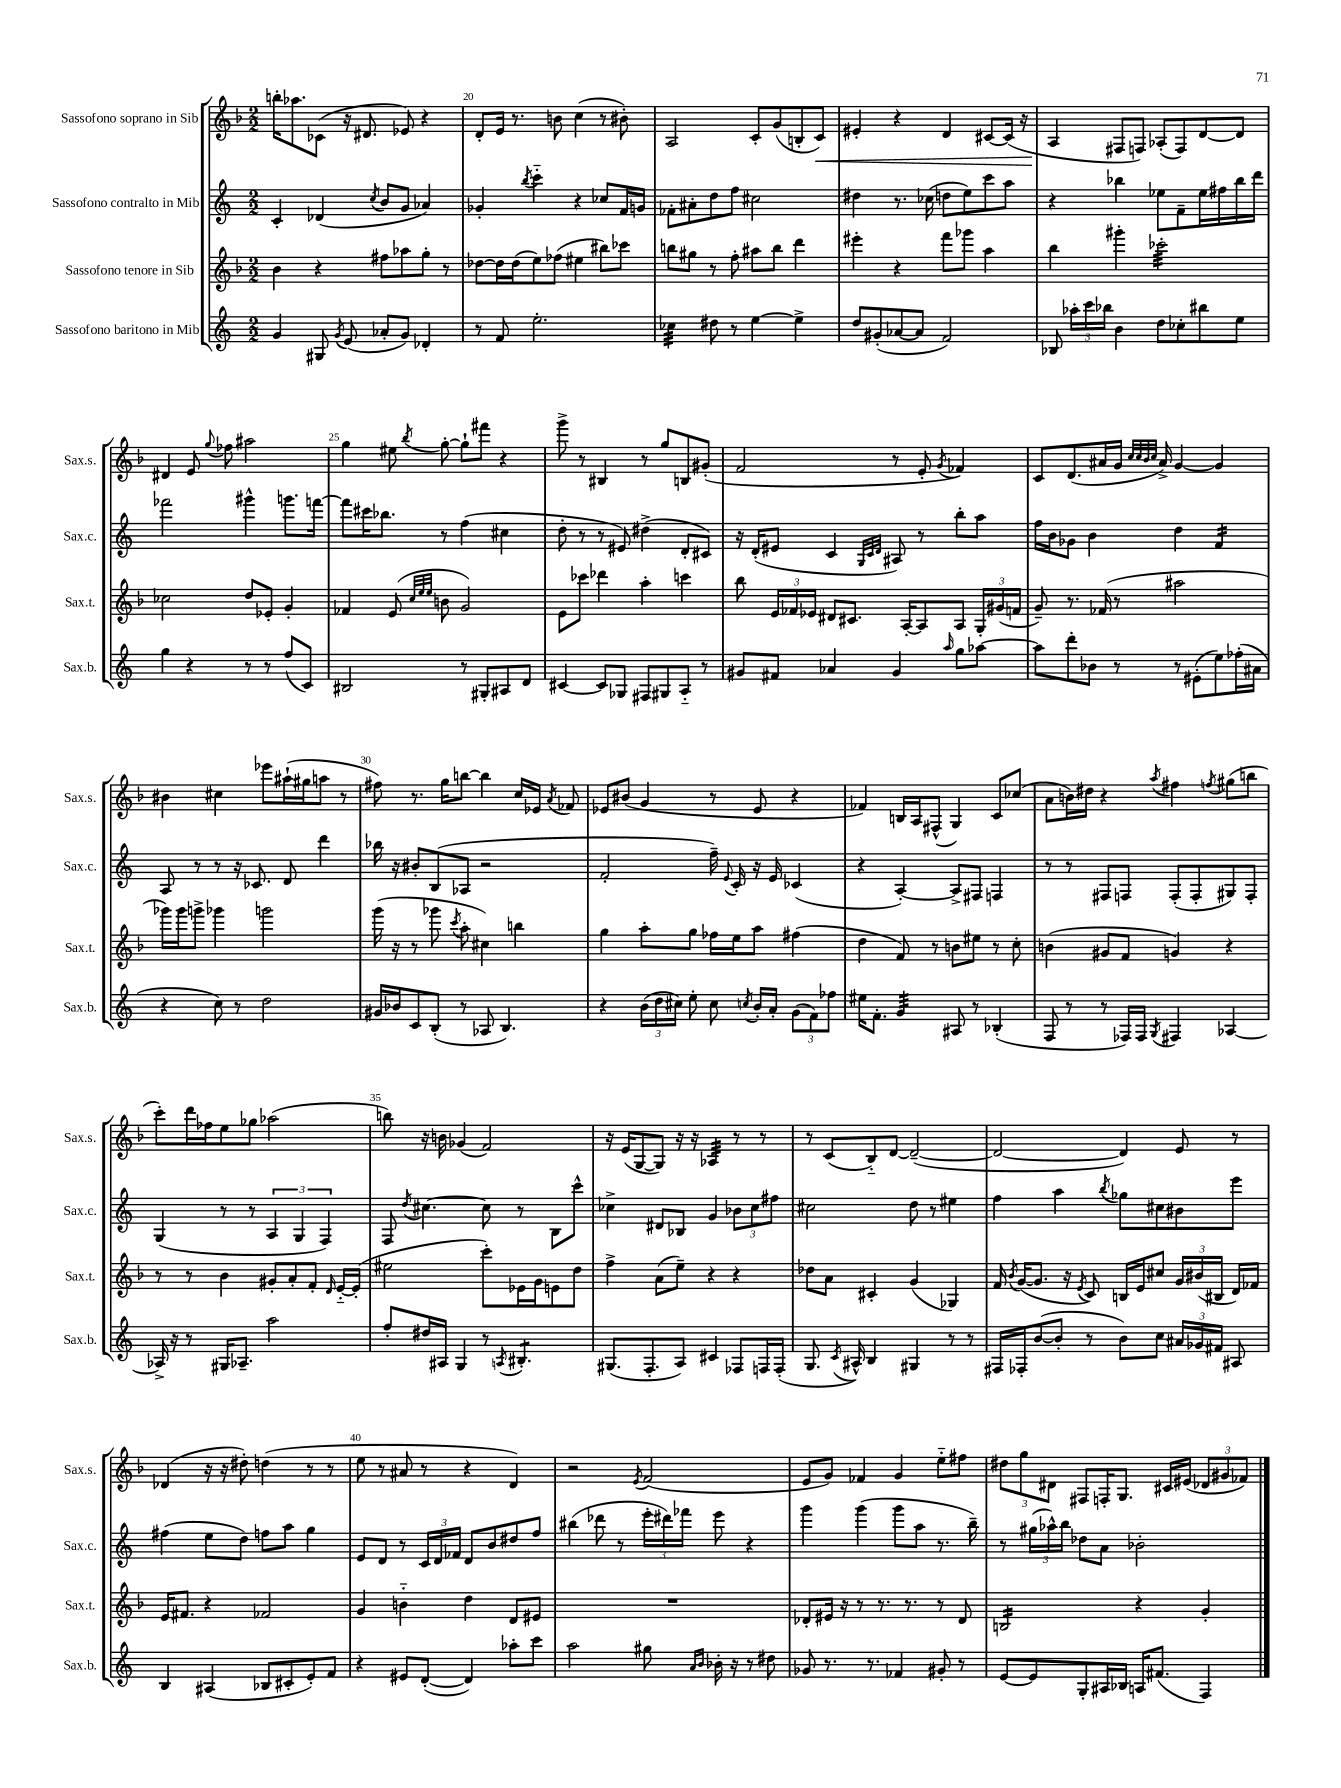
<<
\new StaffGroup <<
\new Staff = "s0" \with { instrumentName = "Sassofono soprano in Sib" shortInstrumentName = "Sax.s." } {
    \clef treble \key f \major \numericTimeSignature \time 2/2
    \autoBeamOff b''16[-. aes''8. ces'8]( r16 dis'8. ees'8) r4 |
    d'8[-. e'16] r8. b'8 c''4( r8 bis'8-.) |
    a2 c'8[-. g'8( b8-. c'8]\<) |
    eis'4-. r4 d'4 cis'8[~ cis'16]( r16 |
    a4\! fis8[ f8]) aes8[-.( f8) d'8~ d'8] |
    dis'4 e'8 \appoggiatura { g''8 } fes''8 ais''2 |
    g''4 eis''8 \acciaccatura { bes''8 } g''8~-. g''8[-! fis'''8] r4 |
    g'''8-> r8 bis4 r8 g''8[ b8 gis'8]-.( |
    f'2 r8 e'8-. \acciaccatura { g'8 } fes'4) |
    c'8[ d'8.( ais'16 g'16] \grace { c''32[ c''32 bes'32 c''32] } ais'16->) g'4~ g'4 |
    bis'4 cis''4 ees'''8[ ais''16-!( gis''16 a''8] r8 |
    fis''8) r8. g''16[ b''8]~ b''4 c''16[ ees'16] \acciaccatura { a'8 } fes'8 |
    ees'8[ bis'8]( g'4 r8 ees'8 r4 |
    fes'4) b16[ a16 fis8]-^( g4) c'8[ ces''8]( |
    a'8[ b'16) dis''16] r4 \acciaccatura { a''8 } fis''4 \acciaccatura { f''8 } gis''8[( b''8] |
    c'''8[-.) d'''16 fes''16 e''8 ges''8] aes''2( |
    b''8) r16 b'16 ges'4( f'2) |
    r16 e'16[( g8~ g8]) r16 r16 aes4:32 r8 r8 |
    r8 c'8[( bes8-_) d'8]~ d'2~--( |
    d'2~ d'4) e'8 r8 |
    des'4( r16 r16 dis''8-.) d''4( r8 r8 |
    e''8 r8 ais'8 r8 r4 d'4) |
    r2 \acciaccatura { e'8 } f'2( |
    e'8[ g'8]) fes'4 g'4 e''8[-_ fis''8] |
    \tuplet 3/2 { dis''8[ g''8 dis'8] } fis8[ f16-. g8.] cis'16[ eis'16]( \tuplet 3/2 { des'8[ gis'8 fes'8]) } \bar "|." |
}
\new Staff = "s1" \with { instrumentName = "Sassofono contralto in Mib" shortInstrumentName = "Sax.c." } {
    \clef treble \key c \major \numericTimeSignature \time 2/2
    \autoBeamOff c'4-. des'4( \acciaccatura { c''8 } b'8[ g'8] aes'4) |
    ges'4-. \acciaccatura { b''8 } c'''4-_ r4 ces''8[ f'16 g'16] |
    fes'8[-. ais'8-. d''8 f''8] cis''2 |
    dis''4 r8. ces''16( d''8[ e''8) c'''8 a''8] |
    r4 bes''4 ees''8[ f'8-- ees''16 fis''16 bes''16 d'''16] |
    fes'''2 gis'''4-^ g'''8.[ f'''16]~ |
    f'''8[ cis'''16 bes''8.] r8 f''4( cis''4 |
    d''8-. r8 r8 eis'8) dis''4->( d'8[-. cis'8]) |
    r16 d'16[-.( eis'8] c'4 \grace { g32[ c'32 d'32] } ais8) r8 b''8[-. a''8] |
    f''16[ b'16 ges'8] b'4 d''4 f'4:16 |
    a8 r8 r8 r16 ces'8. d'8 d'''4 |
    bes''16 r16 bis'8[-. b8( aes8] r2 |
    f'2-. f''16--) \appoggiatura { e'8 } c'16-. r16 e'16 ces'4( |
    r4 a4~-.) a8[-> fis8] f4 |
    r8 r8 fis8[ f8] f8[-.( f8-. gis8) f8]-. |
    g4( r8 r8 \tuplet 3/2 { a4 g4 f4) } |
    f8 \acciaccatura { d''8 } cis''4.~ cis''8 r8 b8[ c'''8]-^ |
    ces''4-> dis'8[ bes8] g'4 \tuplet 3/2 { bes'8[ ces''8 fis''8] } |
    cis''2 d''8 r8 eis''4 |
    f''4 a''4 \acciaccatura { b''8 } ges''8[ cis''8 bis'8 e'''8] |
    fis''4( e''8[ d''8]) f''8[ a''8] g''4 |
    e'8[ d'8] r8 \tuplet 3/2 { c'16[ d'16 fes'16] } d'8[ b'8 dis''8 f''8] |
    bis''4( des'''8 r8 \tuplet 3/2 { e'''16[-. dis'''16) fes'''16] } e'''8 r4 |
    g'''4 g'''4( g'''8[ a''8] r8. b''16--) |
    r8 \tuplet 3/2 { gis''16[( aes''16-^) b''16] } des''8[ a'8] bes'2-. \bar "|." |
}
\new Staff = "s2" \with { instrumentName = "Sassofono tenore in Sib" shortInstrumentName = "Sax.t." } {
    \clef treble \key f \major \numericTimeSignature \time 2/2
    \autoBeamOff bes'4 r4 fis''8[ aes''8 g''8]-. r8 |
    des''8[~ des''16 des''16( e''8) fes''8]( eis''4 bis''8[) ces'''8] |
    b''8[ gis''8] r8 f''8-. ais''8[ b''8] d'''4 |
    eis'''4-. r4 f'''8[ ges'''8] a''4 |
    bes''4 gis'''4-. ces'''2:32-. |
    ces''2 d''8[ ees'8]-. g'4-. |
    fes'4 e'8( \grace { c''32[ e''32 e''32] } b'8 g'2) |
    e'8[ ces'''8] des'''4 a''4-. c'''4 |
    bes''8 \tuplet 3/2 { e'16[ fes'16 ees'16] } dis'8[ cis'8.] a16[~-. a8 a8] \tuplet 3/2 { g16[-. gis'16( f'16] } |
    g'8--) r8. fes'16( r8 ais''2 |
    ges'''16[) ges'''16 g'''8]-> ges'''4 g'''2 |
    g'''16( r16 r8 ges'''8 \acciaccatura { c'''8 } a''8-. cis''4) b''4 |
    g''4 a''8[-. g''8] fes''16[ e''16 a''8] fis''4( |
    d''4 f'8) r8 b'8[ eis''8] r8 c''8-. |
    b'4( gis'8[ f'8] g'4) r4 |
    r8 r8 bes'4 gis'8[-. a'8-. f'8]-. \grace { d'16 } e'16[~-_ e'16]-.( |
    eis''2 c'''8[-.) ees'16 g'16 e'8 d''8] |
    f''4-> a'8[( e''8]--) r4 r4 |
    des''8[ a'8] cis'4-. g'4( ges4) |
    f'16 \acciaccatura { bes'8 } g'16[~( g'8.] r16 \acciaccatura { e'8 } c'8) b16[ e'16 cis''8] \tuplet 3/2 { g'16[ bis'16( bis16] } d'16[) fes'16] |
    e'16[ fis'8.] r4 fes'2 |
    g'4 b'4-_ d''4 d'8[ eis'8] |
    R1 |
    des'8[-. eis'16] r16 r8 r8. r8. r8 des'8 |
    b2:16 r4 g'4-. \bar "|." |
}
\new Staff = "s3" \with { instrumentName = "Sassofono baritono in Mib" shortInstrumentName = "Sax.b." } {
    \clef treble \key c \major \numericTimeSignature \time 2/2
    \autoBeamOff g'4 gis8 \acciaccatura { g'8 } e'8( aes'8[-. g'8]) des'4-. |
    r8 f'8 e''2.-. |
    ces''4:32 dis''8 r8 e''4~ e''4-> |
    d''8[ gis'8-.( aes'8~ aes'8] f'2) |
    bes8 \tuplet 3/2 { aes''16[-. c'''16 bes''16] } b'4 d''8[ ces''8-. bis''8 e''8] |
    g''4 r4 r8 r8 f''8[( c'8]) |
    bis2 r8 gis8[-. ais8 d'8] |
    cis'4~ cis'8[ ges8] fis8[ gis8 a8]-_ r8 |
    gis'8[ fis'8] aes'4 gis'4 \grace { a''16 } g''8[ aes''8]~ |
    aes''8[ d'''8-. bes'8] r8 r8 eis'8[-.( e''8) fes''16-.( ais'16] |
    r4 c''8) r8 d''2 |
    gis'16[ bes'16 c'8 b8]-.( r8 aes8 b4.) |
    r4 \tuplet 3/2 { b'16[( d''16 cis''16]) } e''8-. cis''8 \acciaccatura { c''8 } b'16[-. a'16]-. \tuplet 3/2 { g'8[( f'8) fes''8] } |
    eis''16[ f'8.]-. g'4:32 ais8 r8 bes4-.( |
    f8 r8 r8 fes16[) fes16] \acciaccatura { g8 } fis4 aes4~ |
    aes16-> r16 r8 gis16[ aes8.]-- a''2 |
    f''8[-. dis''16 ais16] g4 r8 \acciaccatura { a8 } bis4.:8-. |
    gis8.[( f8.-. a8]) cis'4 fes8[ f16 f16]-.( |
    g8. \acciaccatura { c'8 } ais16-^) b4 gis4 r8 r8 |
    fis16[ fes16-. b'8~( b'8]-. r8 b'8[) c''8] \tuplet 3/2 { ais'16[ ges'16 fis'16] } ais8 |
    b4 ais4( bes8[ cis'8-. e'8-.) f'8] |
    r4 eis'8[ d'8]~-.( d'4) aes''8[-. c'''8] |
    a''2 gis''8 \grace { a'16[ b'16] } bes'16-. r16 r8 dis''8 |
    ges'8 r8. r8. fes'4 gis'8-. r8 |
    e'8[~ e'8 g8-. ais16 bes16] a16[ fis'8.]( f4) \bar "|." |
}
>>
>>
\layout { \context { \Score currentBarNumber = #19 \override BarNumber.break-visibility = ##(#f #t #t) barNumberVisibility = #(every-nth-bar-number-visible 5) } }
